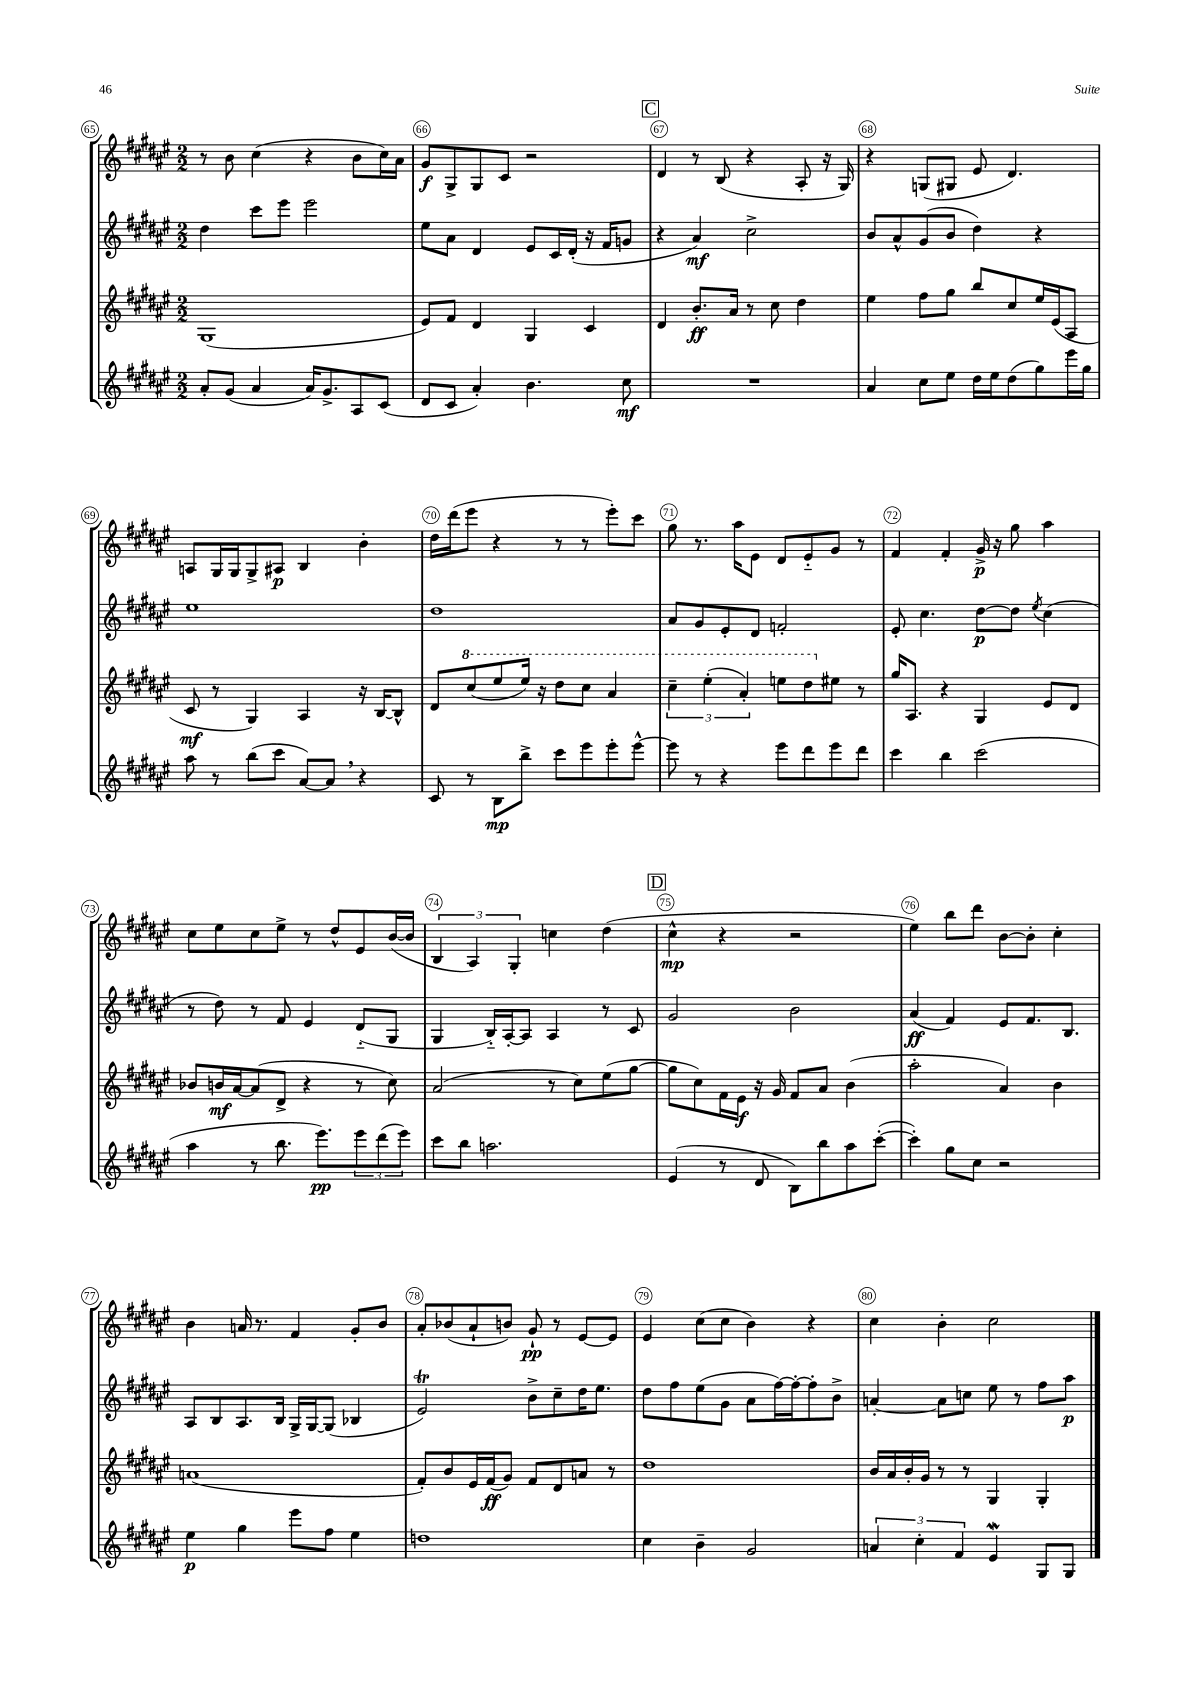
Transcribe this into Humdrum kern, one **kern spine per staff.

**kern	**dynam	**kern	**dynam	**kern	**dynam	**kern	**dynam
*part4	*part4	*part3	*part3	*part2	*part2	*part1	*part1
*staff4	*staff4	*staff3	*staff3	*staff2	*staff2	*staff1	*staff1
*clefG2	*	*clefG2	*	*clefG2	*	*clefG2	*
*k[f#c#g#d#a#e#]	*	*k[f#c#g#d#a#e#]	*	*k[f#c#g#d#a#e#]	*	*k[f#c#g#d#a#e#]	*
*M2/2	*	*M2/2	*	*M2/2	*	*M2/2	*
=65	=65	=65	=65	=65	=65	=65	=65
8a#'/L	.	(1G#	.	4dd#\	.	8r	.
(8g#/J	.	.	.	.	.	8b\	.
4a#/	.	.	.	8ccc#\L	.	(4cc#\	.
.	.	.	.	8eee#\J	.	.	.
16a#/KL)	.	.	.	2eee#\	.	4r	.
8.g#^/	.	.	.	.	.	.	.
8A#/	.	.	.	.	.	8b\L	.
(8c#/J	.	.	.	.	.	16cc#\L)	.
.	.	.	.	.	.	16a#\JJ	.
=66	=66	=66	=66	=66	=66	=66	=66
8d#/L	.	8e#/L)	.	8ee#\L	.	8g#/L	f
8c#/J	.	8f#/J	.	8a#\J	.	8G#^/	.
4a#'/)	.	4d#/	.	4d#/	.	8G#/	.
.	.	.	.	.	.	8c#/J	.
4.b\	.	4G#/	.	8e#/L	.	2r	.
.	.	.	.	16c#/L	.	.	.
.	.	.	.	(16d#'/JJ	.	.	.
.	.	4c#/	.	16r	.	.	.
.	.	.	.	16f#/KL	.	.	.
8cc#\	mf	.	.	8gn/J	.	.	.
!!LO:REH:place=s1:t=C
=67	=67	=67	=67	=67	=67	=67	=67
1r	.	4d#/	.	4r	.	4d#/	.
.	.	8.b'/L	ff	4a#/)	mf	8r	.
.	.	.	.	.	.	(8B/	.
.	.	16a#/Jk	.	.	.	.	.
.	.	8r	.	2cc#^\	.	4r	.
.	.	8cc#\	.	.	.	.	.
.	.	4dd#\	.	.	.	8A#'/	.
.	.	.	.	.	.	16r	.
.	.	.	.	.	.	16G#/)	.
=68	=68	=68	=68	=68	=68	=68	=68
4a#/	.	4ee#\	.	8b/L	.	4r	.
.	.	.	.	8a#^^/	.	.	.
8cc#\L	.	8ff#\L	.	(8g#/	.	(8Gn/L	.
8ee#\J	.	8gg#\J	.	8b/J	.	8G#X/J	.
16dd#\LL	.	8bb/L	.	4dd#\)	.	8e#/	.
16ee#\J	.	.	.	.	.	.	.
(8dd#\	.	8cc#/	.	.	.	4.d#/)	.
8gg#\)	.	16ee#/L	.	4r	.	.	.
.	.	(16e#/J	.	.	.	.	.
16eee#\L	.	8A#/J	.	.	.	.	.
16gg#\JJ	.	.	.	.	.	.	.
!!LO:LB:g=z
=69	=69	=69	=69	=69	=69	=69	=69
8aa#\	.	8c#/	mf	1ee#	.	8An/L	.
8r	.	8r	.	.	.	16G#/L	.
.	.	.	.	.	.	16G#/J	.
(8bb\L	.	4G#/)	.	.	.	8G#^/	.
8ccc#\J	.	.	.	.	.	8A#X/J	p
[8a#/L)	.	4A#/	.	.	.	4B/	.
8a#,/J]	.	.	.	.	.	.	.
4r	.	16r	.	.	.	4b'\	.
.	.	[16B/KL	.	.	.	.	.
.	.	8B^^/J]	.	.	.	.	.
=70	=70	=70	=70	=70	=70	=70	=70
8c#/	.	8d#/L	.	1dd#	.	16dd#\LL	.
.	.	.	.	.	.	(16ddd#\J	.
*	*	*8va	*	*	*	*	*
8r	.	(8ccc#/	.	.	.	8eee#\J	.
8B\L	mp	8eee#/	.	.	.	4r	.
8bb^\J	.	16eee#/Jk)	.	.	.	.	.
.	.	16r	.	.	.	.	.
8ccc#\L	.	8ddd#\L	.	.	.	8r	.
8eee#\	.	8ccc#\J	.	.	.	8r	.
8eee#'\	.	4aa#/	.	.	.	8eee#'\L)	.
[8eee#^^\J	.	.	.	.	.	8ccc#\J	.
=71	=71	=71	=71	=71	=71	=71	=71
8eee#\]	.	6ccc#~\	.	8a#/L	.	8gg#\	.
8r	.	.	.	8g#/	.	8.r	.
.	.	(6eee#'\	.	.	.	.	.
4r	.	.	.	8e#'/	.	.	.
.	.	.	.	.	.	16aa#\KL	.
.	.	6aa#'/)	.	.	.	.	.
.	.	.	.	8d#/J	.	8e#\J	.
8eee#\L	.	8eeen\L	.	2fn'/	.	8d#/L	.
8ddd#\	.	8ddd#\	.	.	.	8e#/	.
*	*	*X8va	*	*	*	*	*
8eee#\	.	8ee#X\J	.	.	.	8g#/J	.
8ddd#\J	.	8r	.	.	.	8r	.
=72	=72	=72	=72	=72	=72	=72	=72
4ccc#\	.	16gg#/KL	.	8e#'/	.	4f#/	.
.	.	8.A#/J	.	.	.	.	.
.	.	.	.	4.cc#\	.	.	.
4bb\	.	4r	.	.	.	4f#'/	.
(2ccc#\	.	4G#/	.	[8dd#\L	p	16g#^/	p
.	.	.	.	.	.	16r	.
.	.	.	.	8dd#\J]	.	8gg#\	.
.	.	.	.	8qee#/	.	.	.
.	.	8e#/L	.	(4cc#\	.	4aa#\	.
.	.	8d#/J	.	.	.	.	.
!!LO:LB:g=z
=73	=73	=73	=73	=73	=73	=73	=73
4aa#\	.	8b-X/L	.	8r	.	8cc#\L	.
.	.	16bn/L	mf	8dd#\)	.	8ee#\	.
.	.	[16a#/J	.	.	.	.	.
8r	.	(8a#/]	.	8r	.	8cc#\	.
8.bb\	.	8d#^/J	.	8f#/	.	8ee#^\J	.
.	.	4r	.	4e#/	.	8r	.
8.eee#\L)	pp	.	.	.	.	.	.
.	.	.	.	.	.	8dd#^^/L	.
12eee#\	.	8r	.	(8d#/L	.	8e#/	.
(12ddd#\	.	.	.	.	.	.	.
.	.	8cc#\)	.	8G#/J	.	([16b/L	.
12eee#\J)	.	.	.	.	.	.	.
.	.	.	.	.	.	16b/JJ]	.
=74	=74	=74	=74	=74	=74	=74	=74
8ccc#\L	.	(2a#/	.	4G#/	.	6B/	.
8bb\J	.	.	.	.	.	.	.
.	.	.	.	.	.	6A#/)	.
2.aan\	.	.	.	16B/LL)	.	.	.
.	.	.	.	[16A#'/J	.	.	.
.	.	.	.	.	.	6G#'/	.
.	.	.	.	8A#/J]	.	.	.
.	.	8r	.	4A#/	.	4ccn\	.
.	.	8cc#\L)	.	.	.	.	.
.	.	(8ee#\	.	8r	.	(4dd#\	.
.	.	[8gg#\J	.	8c#/	.	.	.
!!LO:REH:place=s1:t=D
=75	=75	=75	=75	=75	=75	=75	=75
(4e#/	.	8gg#\L]	.	2g#/	.	4cc#^^\	mp
.	.	8cc#\)	.	.	.	.	.
8r	.	16f#\L	.	.	.	4r	.
.	.	16e#\JJ	f	.	.	.	.
8d#/	.	16r	.	.	.	.	.
.	.	16g#/	.	.	.	.	.
8B\L)	.	8f#/L	.	2b\	.	2r	.
8bb\	.	8a#/J	.	.	.	.	.
8aa#\	.	(4b\	.	.	.	.	.
([8ccc#'\J	.	.	.	.	.	.	.
=76	=76	=76	=76	=76	=76	=76	=76
4ccc#'\])	.	2aa#'\	.	(4a#/	ff	4ee#\)	.
8gg#\L	.	.	.	4f#/)	.	8bb\L	.
8cc#\J	.	.	.	.	.	8ddd#\J	.
2r	.	4a#/)	.	8e#/L	.	[8b\L	.
.	.	.	.	8.f#/	.	8b'\J]	.
.	.	4b\	.	.	.	4cc#'\	.
.	.	.	.	8.B/J	.	.	.
!!LO:LB:g=z
=77	=77	=77	=77	=77	=77	=77	=77
4ee#\	p	(1an	.	8A#/L	.	4b\	.
.	.	.	.	8B/	.	.	.
4gg#\	.	.	.	8.A#/	.	16an/	.
.	.	.	.	.	.	8.r	.
.	.	.	.	16B/Jk	.	.	.
8eee#\L	.	.	.	16G#^/LL	.	4f#/	.
.	.	.	.	[16G#/J	.	.	.
8ff#\J	.	.	.	(8G#/J]	.	.	.
4ee#\	.	.	.	4B-X/	.	8g#'/L	.
.	.	.	.	.	.	8b/J	.
=78	=78	=78	=78	=78	=78	=78	=78
1ddn	.	8f#'/L)	.	2e#t/)	.	8a#'/L	.
.	.	8b/	.	.	.	(8b-X/	.
.	.	16e#/L	.	.	.	8a#`/	.
.	.	(16f#/J	ff	.	.	.	.
.	.	8g#/J)	.	.	.	8bn/J)	.
.	.	8f#/L	.	8b^\L	.	8g#`/	pp
.	.	8d#/	.	8cc#~\	.	8r	.
.	.	8an/J	.	16dd#\K	.	[8e#/L	.
.	.	.	.	8.ee#\J	.	.	.
.	.	8r	.	.	.	8e#/J]	.
=79	=79	=79	=79	=79	=79	=79	=79
4cc#\	.	1dd#	.	8dd#\L	.	4e#/	.
.	.	.	.	8ff#\	.	.	.
4b~\	.	.	.	(8ee#\	.	(8cc#\L	.
.	.	.	.	8g#\J	.	8cc#\J	.
2g#/	.	.	.	8a#\L	.	4b\)	.
.	.	.	.	[16ff#\L)	.	.	.
.	.	.	.	16ff#'\J_	.	.	.
.	.	.	.	8ff#'\]	.	4r	.
.	.	.	.	8b^\J	.	.	.
=80	=80	=80	=80	=80	=80	=80	=80
6an/	.	16b/LL	.	[4an'/	.	4cc#\	.
.	.	16a#/	.	.	.	.	.
.	.	16b'/	.	.	.	.	.
6cc#'\	.	.	.	.	.	.	.
.	.	16g#/JJ	.	.	.	.	.
.	.	8r	.	8a\L]	.	4b'\	.
6f#/	.	.	.	.	.	.	.
.	.	8r	.	8ccn\J	.	.	.
4e#W/	.	4G#/	.	8ee#\	.	2cc#\	.
.	.	.	.	8r	.	.	.
8G#/L	.	4G#'/	.	8ff#\L	.	.	.
8G#/J	.	.	.	8aa#\J	p	.	.
==	==	==	==	==	==	==	==
*-	*-	*-	*-	*-	*-	*-	*-
